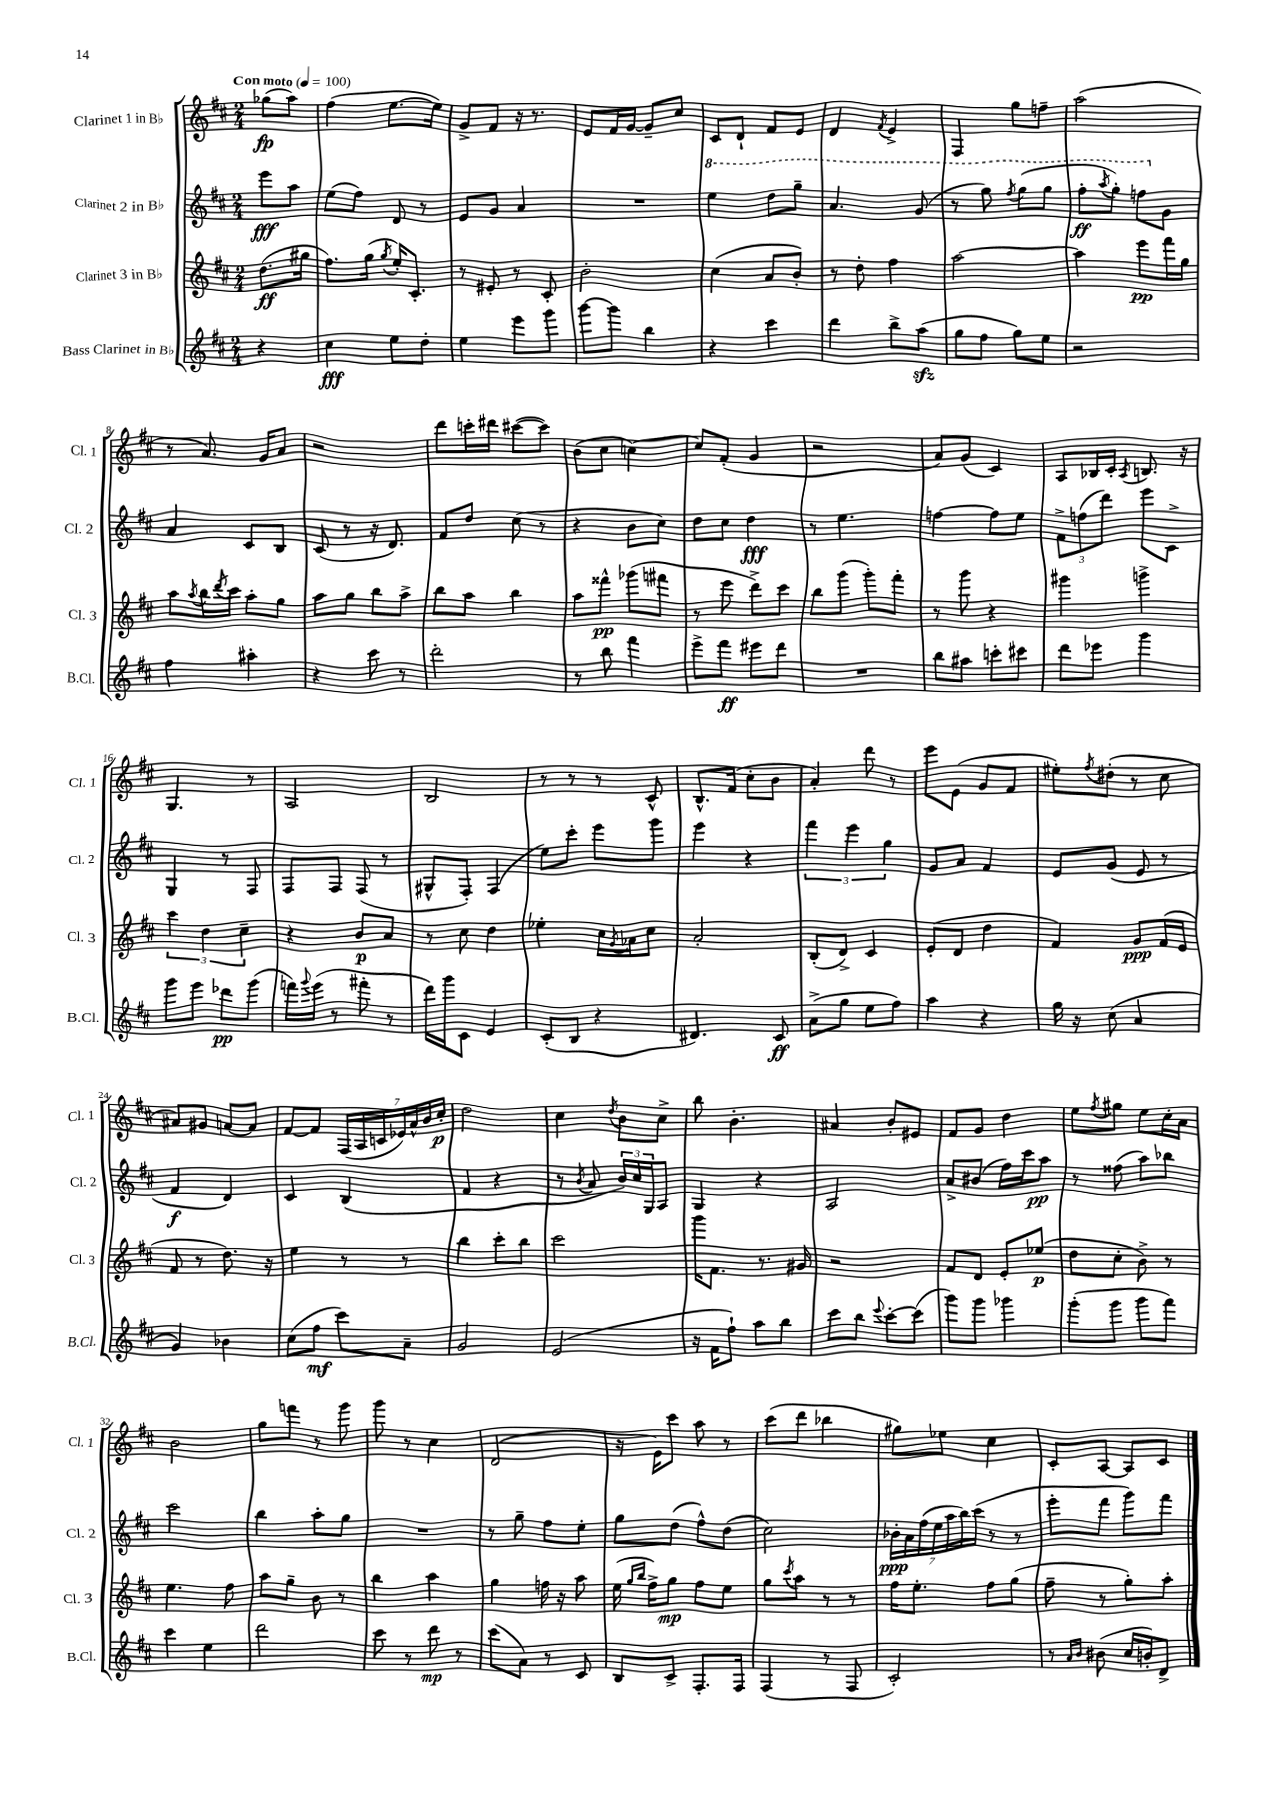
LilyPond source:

<<
\new StaffGroup <<
\new Staff = "s0" \with { instrumentName = "Clarinet 1 in Bb" shortInstrumentName = "Cl. 1" } {
    \clef treble \key d \major \numericTimeSignature \time 2/4 \partial 4 \tempo "Con moto" 4 = 100
    ges''8\fp( a''8) |
    fis''4( e''8.~ e''16) |
    g'8-> fis'8 r16 r8. |
    e'8 fis'16 g'16~ g'8-- cis''8 |
    cis'8 d'8-! fis'8 e'8 |
    d'4 \acciaccatura { fis'8 } e'4-> |
    fis4 g''8 f''8-- |
    a''2( |
    r8 a'8.) g'16 a'8 |
    r2 |
    d'''8 c'''16-. dis'''16 cis'''8~( cis'''8) |
    b'8( cis''8 c''4~) |
    c''8 fis'8-.( g'4 |
    r2 |
    a'8) g'8( cis'4) |
    a8 bes16 cis'16-. \acciaccatura { a8 } b8. r16 |
    g4. r8 |
    a2 |
    b2 |
    r8 r8 r8 cis'8-^ |
    b8.-^ fis'16( cis''8-. b'8 |
    a'4-.) d'''8 r8 |
    e'''8 e'8( g'8 fis'8 |
    eis''8-.) \acciaccatura { fis''8 } dis''8-.( r8 cis''8 |
    ais'8) gis'8 a'8~ a'8 |
    fis'8~ fis'8 \tuplet 7/4 { fis16( a16 c'16 ees'16) a'16-^ b'16 cis''16-.\p } |
    d''2 |
    cis''4 \acciaccatura { d''8 } b'8 cis''8-> |
    b''8 b'4.-. |
    ais'4 b'8-. eis'8 |
    fis'8 g'8 d''4 |
    e''8 \acciaccatura { fis''8 } gis''8 e''8 cis''16-. a'16 |
    b'2 |
    g''8 f'''8 r8 g'''8 |
    g'''8 r8 cis''4 |
    d'2( |
    r16 e'16) cis'''8 a''8 r8 |
    cis'''8( d'''8 bes''4 |
    gis''8) ees''8 cis''4 |
    cis'8-. a8~ a8 cis'8 \bar "|." |
}
\new Staff = "s1" \with { instrumentName = "Clarinet 2 in Bb" shortInstrumentName = "Cl. 2" } {
    \clef treble \key d \major \numericTimeSignature \time 2/4 \partial 4
    e'''8\fff a''8 |
    e''8( fis''8) d'8 r8 |
    e'8 g'8 a'4 |
    R2 |
    \ottava #1 e'''4 d'''8 g'''8-- |
    a''4. g''8( |
    r8 g'''8) \acciaccatura { fis'''8 } g'''8( g'''8 |
    fis'''8-.\ff \acciaccatura { a'''8 } g'''8-.) f'''8 \ottava #0 g'8 |
    a'4 cis'8 b8 |
    cis'8( r8 r16 d'8.) |
    fis'8 d''8 cis''8( r8 |
    r4 b'8 cis''8) |
    d''8 cis''8 d''4\fff |
    r8 e''4. |
    f''4~ f''8 e''8 |
    \tuplet 3/2 { fis'8-> f''8( d'''8) } e'''8 cis'8-> |
    g4 r8 fis8 |
    fis8 fis8 fis8( r8 |
    gis8-^ fis8-.) fis4( |
    e''8) cis'''8-. e'''8 g'''8 |
    e'''4 r4 |
    \tuplet 3/2 { fis'''4 e'''4 g''4 } |
    g'8 a'8 fis'4 |
    e'8 g'8( e'8 r8 |
    fis'4\f d'4) |
    cis'4 b4( |
    fis'4 r4 |
    r8 \acciaccatura { b'8 } a'8 \tuplet 3/2 { b'16) cis''16 g16 } a8 |
    g4 r4 |
    a2 |
    a'8-> bis'8( fis''16) cis'''16 a''8\pp |
    r8 fisis''8( a''8) bes''8 |
    cis'''2 |
    b''4 a''8-. g''8 |
    R2 |
    r8 g''8-- fis''8 e''8-. |
    g''8 d''8( fis''8-^) d''8( |
    cis''2) |
    \tuplet 7/4 { bes'16-.\ppp a'16 fis''16( e''16 a''16 b''16) cis'''16( } r8 r8 |
    e'''8-. fis'''8 g'''8) fis'''8 \bar "|." |
}
\new Staff = "s2" \with { instrumentName = "Clarinet 3 in Bb" shortInstrumentName = "Cl. 3" } {
    \clef treble \key d \major \numericTimeSignature \time 2/4 \partial 4
    d''8.\ff( gis''16 |
    fis''8.) g''16( \acciaccatura { g''8 } e''16-.) cis'8.-. |
    r8 eis'8-. r8 cis'8-. |
    b'2-. |
    cis''4( a'8 b'8-.) |
    r8 d''8-. fis''4 |
    a''2~ |
    a''4 e'''8\pp fis'''16 g''16 |
    a''8 \acciaccatura { a''8 } b''16 \acciaccatura { d'''8 } cis'''16 a''8-. g''8 |
    a''8 g''8 b''8 a''8-> |
    b''8 a''8 b''4 |
    a''8 fisis'''8-^\pp ges'''8( fis'''8 |
    r8 e'''8 d'''8->) cis'''8 |
    b''8 g'''8( g'''8-.) fis'''8-. |
    r8 g'''8 r4 |
    gis'''4 g'''4-> |
    \tuplet 3/2 { cis'''4 d''4 cis''4-- } |
    r4 b'8\p a'8 |
    r8 cis''8 d''4 |
    ees''4-. cis''16 \acciaccatura { g'8 } aes'16 cis''8 |
    a'2-. |
    b8-.( d'8->) cis'4 |
    e'8-.( d'8 d''4 |
    fis'4) g'8\ppp fis'16( e'16 |
    fis'8 r8 d''8.) r16 |
    e''4 r8 r8 |
    b''4 cis'''8-. b''8 |
    cis'''2 |
    g'''16 fis'8. r8. gis'16 |
    r2 |
    fis'8 d'8 e'8-. ees''8\p( |
    d''8 cis''8-. b'8->) r8 |
    e''4. fis''8 |
    a''8 g''8-- b'8 r8 |
    b''4 a''4 |
    g''4 f''16 r16 a''8 |
    e''16( \grace { g''16 b''16 } fis''16->) g''8\mp fis''8 e''8 |
    g''8 \acciaccatura { cis'''8 } a''8 r8 r8 |
    fis''16 e''8.-. fis''8 g''8( |
    fis''8-- r8 g''8-.) a''8-. \bar "|." |
}
\new Staff = "s3" \with { instrumentName = "Bass Clarinet in Bb" shortInstrumentName = "B.Cl." } {
    \clef treble \key d \major \numericTimeSignature \time 2/4 \partial 4
    r4 |
    cis''4\fff e''8 d''8-. |
    e''4 e'''8 g'''8 |
    g'''8~ g'''8 b''4 |
    r4 cis'''4 |
    d'''4 b''8-> a''8\sfz( |
    g''8 fis''8 g''8) e''8 |
    r2 |
    fis''4 ais''4-. |
    r4 cis'''8 r8 |
    d'''2-. |
    r8 b''8 fis'''4 |
    e'''8-> fis'''8\ff eis'''8 d'''8 |
    R2 |
    b''8 ais''8 c'''8-. cis'''8 |
    d'''8 ees'''8 g'''4 |
    g'''8 e'''8 des'''8\pp g'''8( |
    f'''16) \appoggiatura { g'''8 } e'''16( r8 fis'''8-. r8 |
    d'''16) g'''16 cis'8 e'4 |
    cis'8-.( b8 r4 |
    dis'4.) cis'8\ff |
    a'8->( g''8 e''8 fis''8) |
    a''4 r4 |
    g''16 r16 cis''8( a'4 |
    g'4) bes'4 |
    cis''8( fis''8\mf cis'''8) a'8-- |
    g'2 |
    e'2( |
    r16 fis'16 fis''8-!) a''8 b''8 |
    cis'''8 b''8 \appoggiatura { e'''8 } cis'''8~-. cis'''8( |
    g'''8) g'''8 ges'''4 |
    g'''8-.( g'''8 g'''8 fis'''8) |
    cis'''4 e''4 |
    d'''2 |
    cis'''8 r8 d'''8\mp r8 |
    cis'''8( a'8) r8 cis'8 |
    b8 cis'8-> fis8.-. fis16 |
    fis4( r8 fis8 |
    cis'2-.) |
    r8 \grace { a'16 b'16 } bis'8( cis''16 b'16-.) d'8-> \bar "|." |
}
>>
>>
